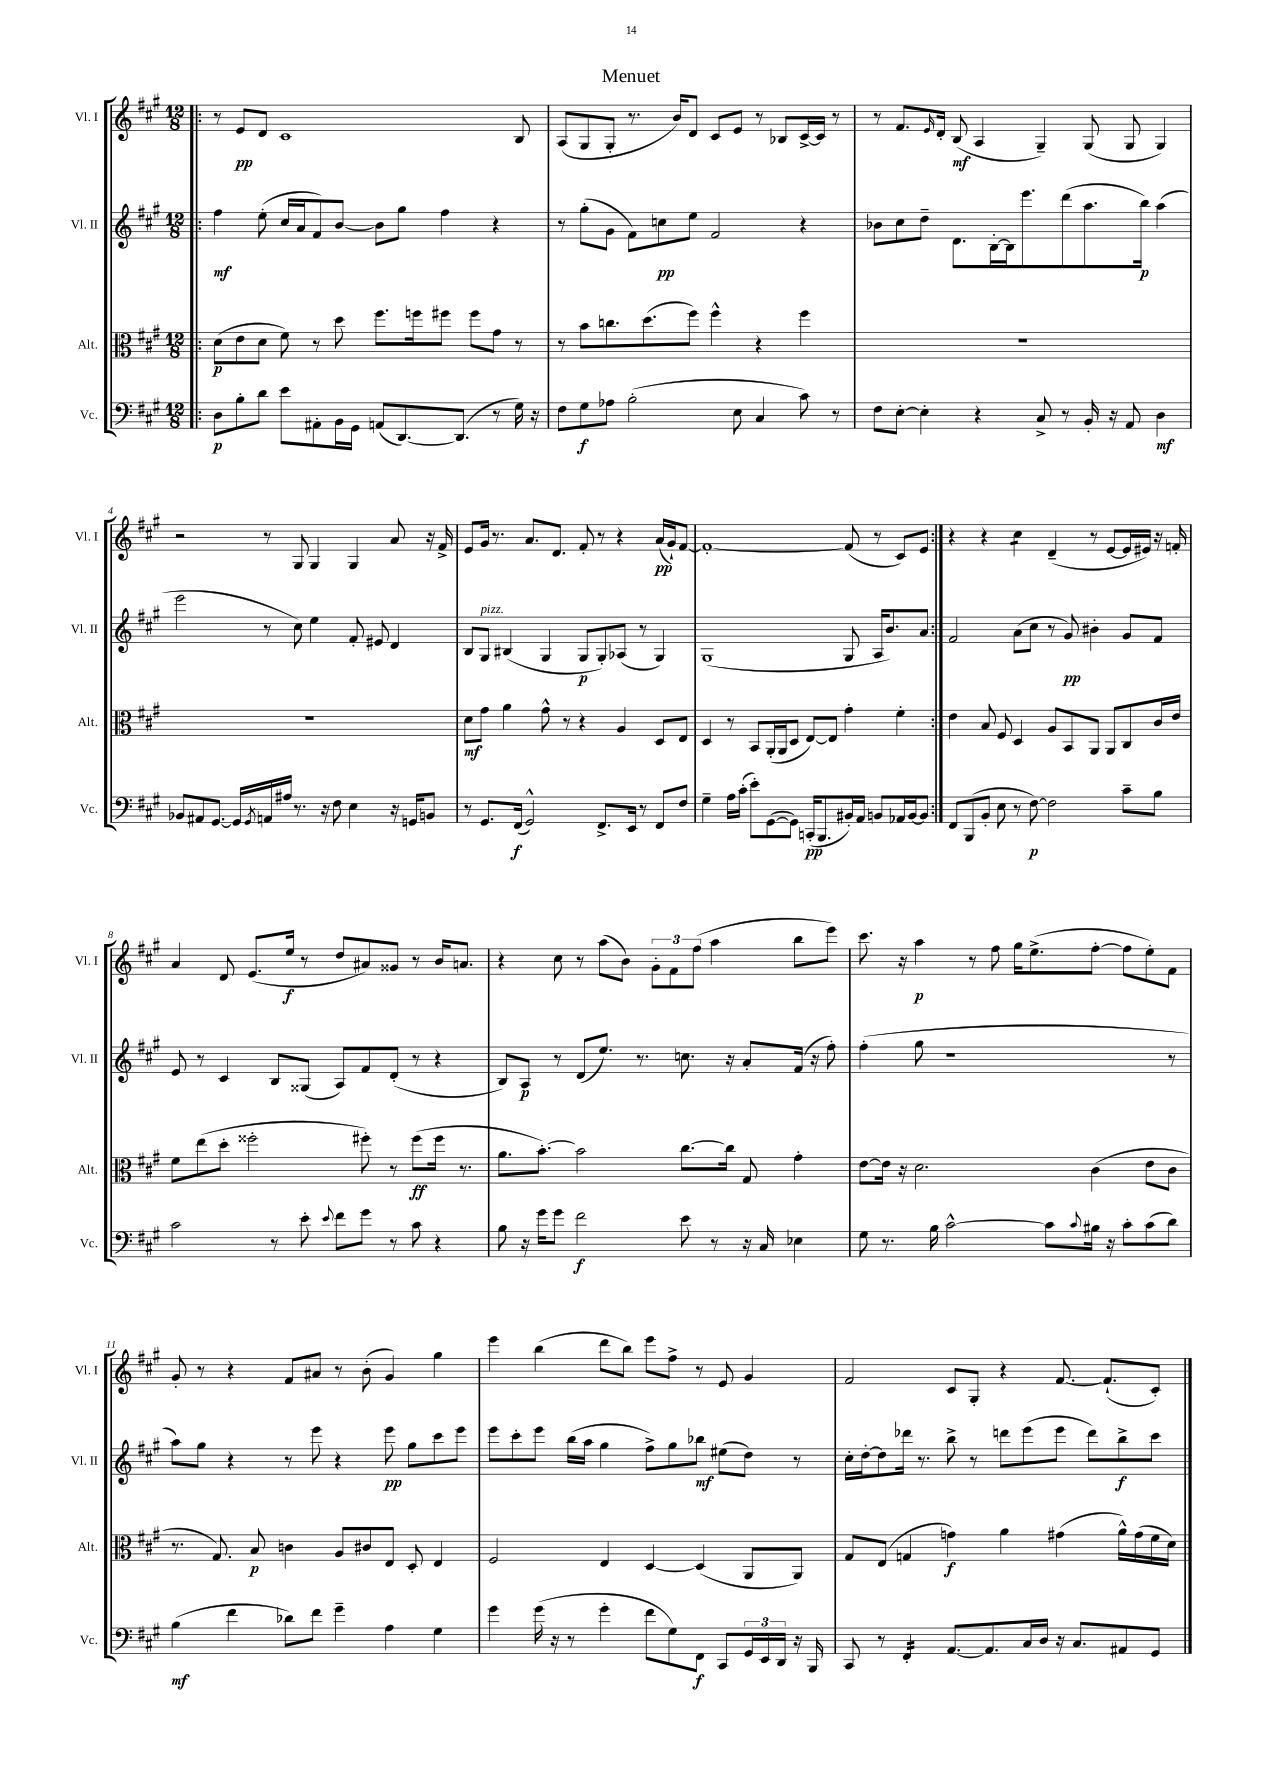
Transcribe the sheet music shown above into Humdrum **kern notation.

**kern	**kern	**kern	**kern
*staff4	*staff3	*staff2	*staff1
*clefF4	*clefC3	*clefG2	*clefG2
*k[f#c#g#]	*k[f#c#g#]	*k[f#c#g#]	*k[f#c#g#]
*M12/8	*M12/8	*M12/8	*M12/8
=!|:	=!|:	=!|:	=!|:
8D	(8d	4ff#	8r
8B'	8e	.	8e
8d	8d	(8ee'	8d
8e	8f#)	16cc#	1c#
.	.	16a	.
8AA#'	8r	8f#)	.
16BB	8dd	[8b	.
16GG#	.	.	.
(8AA	8.ff#	8b]	.
[8.DD)	.	8gg#	.
.	16ff	.	.
.	8ff#	4ff#	.
(8.DD]	.	.	.
.	8ff#	.	.
8r	8g#	4r	.
16G#)	8r	.	8B
16r	.	.	.
=	=	=	=
8F#	8r	8r	(8A
8G#	8b	(8gg#'	8G#
8A-	8.cc	8g#	8G#'
(2B'	.	8f#)	8.r
.	(8.dd	.	.
.	.	8cc	.
.	.	.	16b)
.	8ff#)	8ee	8d
.	4ff#^^	2f#	8c#
8E	.	.	8e
4C#	4r	.	8r
.	.	.	8B-
8c#)	4ff#	4r	[16c#^
.	.	.	16c#]
8r	.	.	8r
=	=	=	=
8F#	1.r	8b-	8r
[8E'	.	8cc#	8.f#
4E']	.	8dd~	.
.	.	.	16qqe
.	.	.	16d'
.	.	8.d	(8B
4r	.	.	4A
.	.	[16B'	.
.	.	16B]	.
.	.	8.eee	.
8C#^	.	.	4G#~)
8r	.	(8ddd	.
16BB'	.	8.aa	(8G#
16r	.	.	.
8AA	.	.	8G#
.	.	16bb)	.
4D	.	(4aa	4G#)
=	=	=	=
8BB-	1.r	2eee	2r
8AA#	.	.	.
[8.GG#	.	.	.
16GG#]	.	.	.
8qGG#	.	.	.
16AA	.	8r	8r
16A#	.	.	.
8.r	.	8cc#)	8G#
.	.	4ee	4G#
16r	.	.	.
8F#	.	.	.
4E	.	8f#'	4G#
.	.	8e#	.
16r	.	4d	8a
16GG	.	.	.
8BB	.	.	16r
.	.	.	16f#^
=	=	=	=
8r	8d	8B	8e
8.GG#	8g#	8G#	16g#
.	.	.	8.r
.	4a	(4B#	.
(16FF#	.	.	.
2GG#^^)	.	.	8.a
.	8g#^^	4G#	.
.	.	.	8.d
.	8r	.	.
.	4r	8G#	8f#'
8.FF#^	.	8G#')	8r
.	4A	(8A-	4r
16EE	.	.	.
8r	.	8r	.
8FF#	8D	4G#)	(16a
.	.	.	16g#`)
8F#	8E	.	[8f#
=	=	=	=
4G#~	4D	(1G#	1f#'_
16A	8r	.	.
(16c#'	.	.	.
8e')	8BB	.	.
([8GG#	(16AA'	.	.
.	16AA	.	.
8GG#])	8D	.	.
(16CC'	[8E)	.	.
8.BBB	.	.	.
.	8E]	.	.
16BB#')	4g#'	8G#	(8f#]
16AA	.	.	.
8BB	.	16A	8r
.	.	8.b)	.
16AA-	4f#'	.	8c#)
[16BB	.	.	.
8BB]	.	8a	8e
=:|!	=:|!	=:|!	=:|!
8FF#	4e	2f#	4r
(8BBB	.	.	.
8BB'	8B	.	4r
8E	8F#	.	.
8r	4D	(8a	4cc#
[8F#)	.	8cc#	.
2F#]	8A	8r	(4d~
.	8BB	8g#)	.
.	8AA	4b#'	8r
.	8AA	.	[8e
8c#~	8C#	8g#	16e]
.	.	.	16e#)
8B	16c#	8f#	16r
.	16e	.	16f'
=	=	=	=
2c#	8f#	8e	4a
.	(8ee	8r	.
.	8dd'	4c#	8d
.	2ff##'	.	(8.e
8r	.	8B	.
.	.	.	16ee
8e'	.	(8G##	8r
8qqe	.	.	.
8f#	.	8A)	8dd
8g#	8ff#')	8f#	8a#)
8r	8r	(8d'	8g##
8c#	(8ff#	8r	8r
4r	16ff#	4r	16b
.	8.r	.	8.a
=	=	=	=
8B	8.a	8B)	4r
16r	.	8A	.
16g#	[8.b')	.	.
8g#	.	8r	8cc#
2f#	2b]	(8d	8r
.	.	8.ee)	(8aa
.	.	.	8b)
.	.	8.r	.
.	.	.	12g#'
.	.	.	12f#
8e	[8.cc#	8.cc	.
.	.	.	(12ff#
8r	.	.	4aa
.	16cc#]	16r	.
16r	8G#	8a'	.
16C#	.	.	.
4E-	4g#'	(16f#	8bb
.	.	16r	.
.	.	8ff#')	8eee)
=	=	=	=
8G#	[8e	(4ff#'	8.ccc#
8.r	16e]	.	.
.	16r	.	16r
.	2.d	8gg#	4aa
16B	.	.	.
[2c#^^	.	1r	.
.	.	.	8r
.	.	.	8ff#
.	.	.	16gg#
.	.	.	(8.ee^
8c#]	.	.	.
8qqc#	.	.	.
16B#	(4c#	.	[8ff#'
16r	.	.	.
8c#'	.	.	8ff#]
(8c#	8e	.	8ee')
8d)	8c#	8r	8f#
=	=	=	=
(4B	8.r	8aa)	8g#'
.	.	8gg#	8r
.	8.G#)	.	.
4f#	.	4r	4r
.	8B	.	.
8d-)	4c	8r	8f#
8f#	.	8eee	8a#
4g#~	8A	4r	8r
.	8c#	.	(8b'
4A	8E	8eee	4g#)
.	8D'	8gg#	.
4G#	4E	8ccc#	4gg#
.	.	8eee	.
=	=	=	=
4g#	2F#	8eee	4eee
.	.	8ccc#'	.
(16g#	.	8eee	(4bb
16r	.	.	.
8r	.	(16bb	.
.	.	16aa	.
4g#'	4E	4gg#	8ddd
.	.	.	8bb)
8f#	[4D	8ff#^)	8eee
8G#)	.	8gg#	8ff#^
8FF#	(4D]	8bb-	8r
8CC#	.	(8ee#	8e
24GG#	8AA	8dd)	4g#
24EE	.	.	.
24DD	.	.	.
16r	8AA)	8r	.
16BBB	.	.	.
=	=	=	=
8CC#	8G#	16cc#'	2f#
.	.	[16dd'	.
8r	(8E	8dd]	.
4FF#'	4G	16ddd-	.
.	.	8.r	.
[8.AA	4g)	8bb^	8c#
.	.	8r	8G#'
8.AA]	.	.	.
.	4a	8ddd	4r
16C#	.	(8eee	.
16D	.	.	.
16r	(4g#	8eee	[8.f#
8.C#	.	.	.
.	.	8ddd)	.
.	.	.	(8.f#`]
8AA#	16a^^)	8bb^	.
.	(16g#	.	.
8GG#	16f#	8ccc#	8c#')
.	16d)	.	.
==	==	==	==
*-	*-	*-	*-
